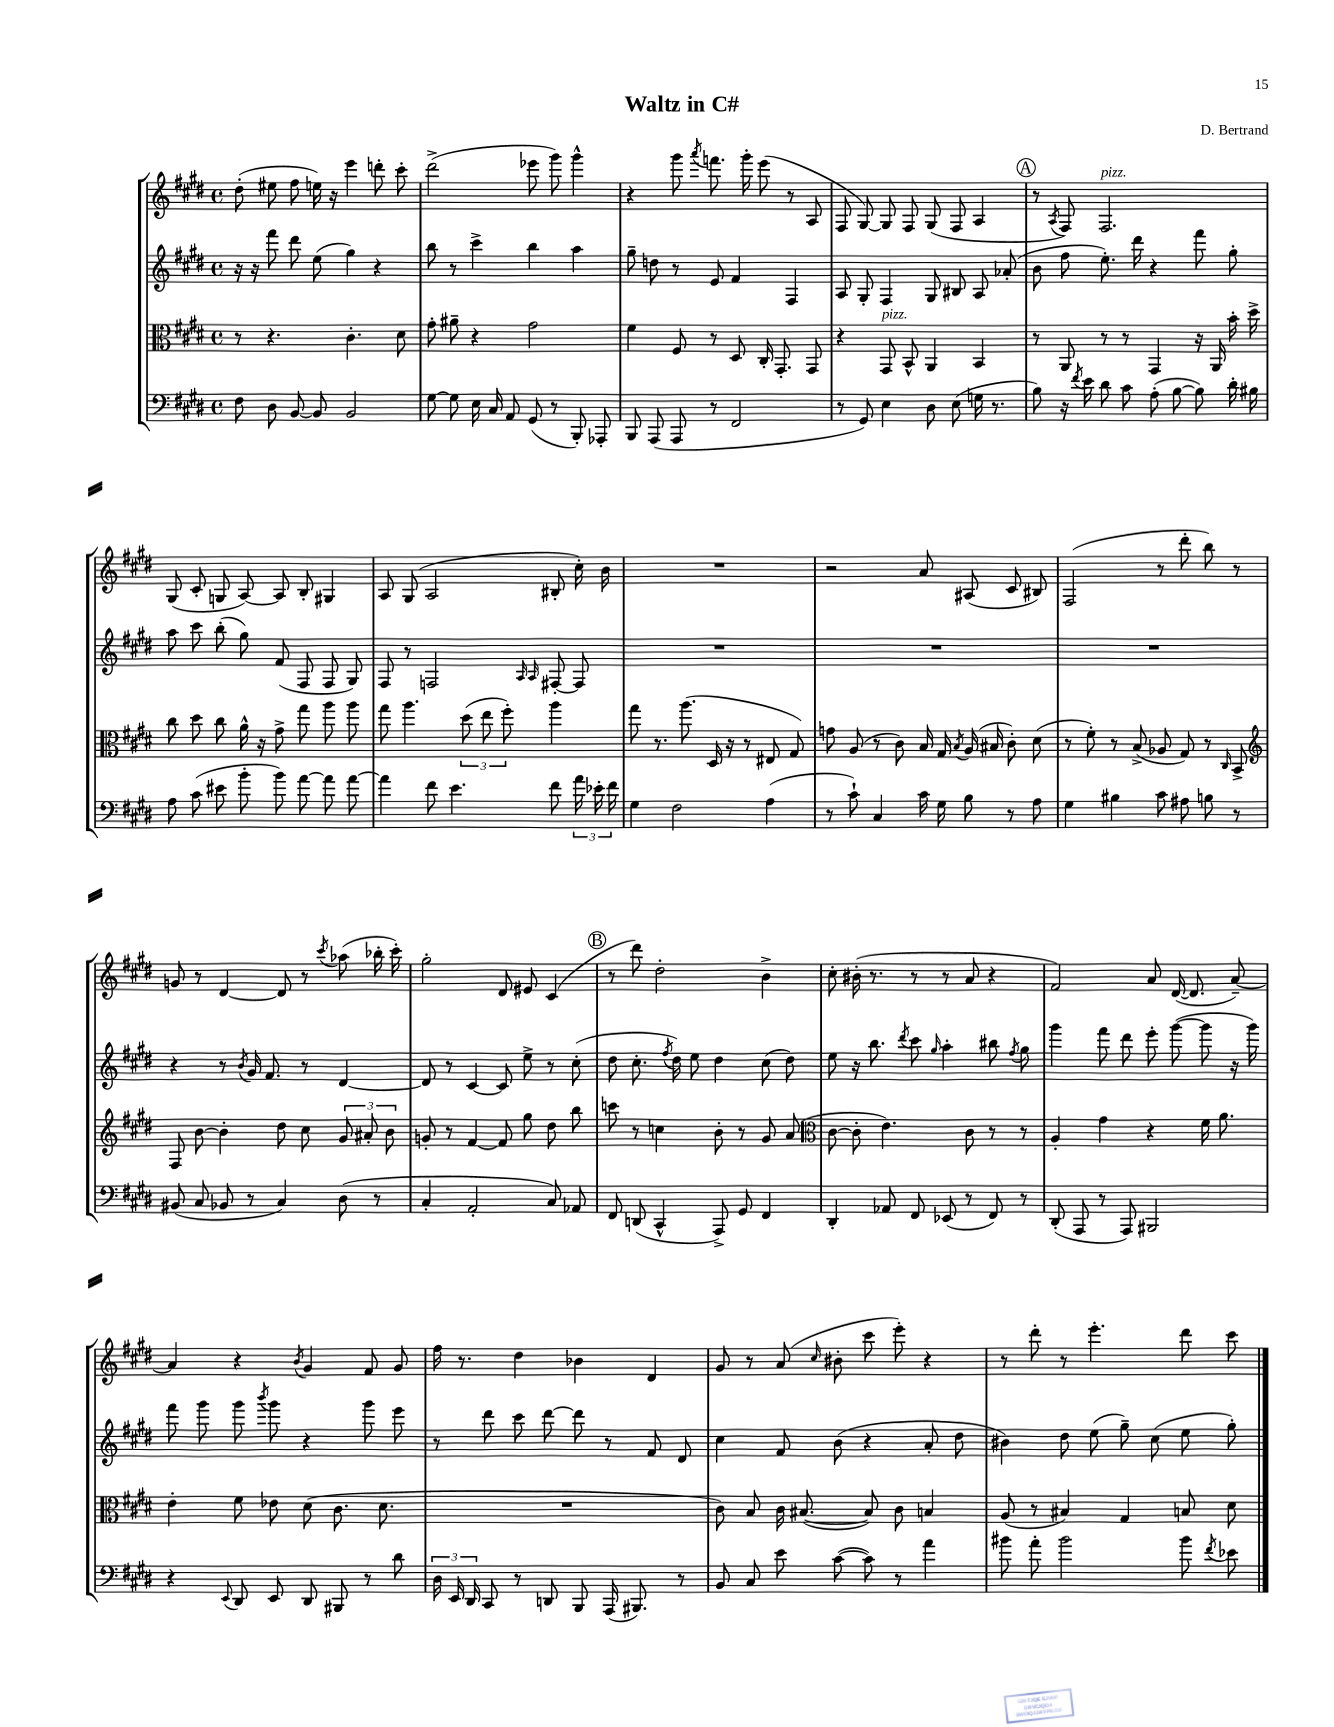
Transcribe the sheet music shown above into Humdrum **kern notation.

**kern	**kern	**kern	**kern
*staff4	*staff3	*staff2	*staff1
*clefF4	*clefC3	*clefG2	*clefG2
*k[f#c#g#d#]	*k[f#c#g#d#]	*k[f#c#g#d#]	*k[f#c#g#d#]
*M4/4	*M4/4	*M4/4	*M4/4
*met(c)	*met(c)	*met(c)	*met(c)
8F#	8r	16r	(8dd#'
.	.	16r	.
8D#	4.r	8fff#	8ee#
[8BB	.	8ddd#	8ff#
8BB]	.	(8ee	16ee)
.	.	.	16r
2BB	4.c#'	4gg#)	4eee
.	.	4r	8ddd'
.	8d#	.	8ccc#'
=	=	=	=
[8G#	8g#'	8bb	(2ddd#^
8G#]	8a#~	8r	.
16E	4r	4ccc#^	.
16C#	.	.	.
8AA	.	.	.
(8GG#	2g#	4bb	8eee-
8r	.	.	8ggg#)
8BBB')	.	4aa	4ggg#^^
8AAA-'	.	.	.
=	=	=	=
8BBB	4f#	8gg#~	4r
(8AAA	.	8dd	.
8AAA	8F#	8r	8ggg#
.	.	.	8qaaa
8r	8r	8e	8.fff
2FF#	8D#	4f#	.
.	.	.	16ggg#'
.	16C#'	.	(8eee
.	8.GG#'	.	.
.	.	4F#	8r
.	8GG#	.	8A
=	=	=	=
8r	4r	8A	8F#
8GG#)	.	8G#'	[8G#)
4E	8GG#	4F#	8G#]
.	8BB^^	.	8F#
8D#	4AA	8G#	(8G#
(8E	.	8B#	8F#
16G	4BB	8A	4A
8.r	.	.	.
.	.	(8a-'	.
=	=	=	=
8B)	8r	8b	8r
.	.	.	8qA
16r	8AA	8ff#	8F#)
8qf#	.	.	.
16e	.	.	.
8d#	8r	8.ee')	2.F#
8c#	8r	.	.
.	.	16ddd#	.
(8A'	4GG#	4r	.
[8B	.	.	.
8B])	16r	8fff#	.
.	16AA	.	.
16d#'	16b'	8gg#'	.
16B#	16dd#^	.	.
=	=	=	=
8A	8cc#	8aa	(8G#
(8c#	8dd#	8ccc#	8c#'
8e#	8cc#	(8bb'	8G
8b'	16a^^	8gg#)	[8A)
.	16r	.	.
8b)	8g#^	(8f#	8A]
[8a	8gg#	8F#	8B'
8a]	8aa	8F#	4G#
[8a	8aa	8G#)	.
=	=	=	=
4a]	8gg#	8F#	8A
.	4.aa	8r	(8G#
8f#	.	2F	2A
4.e	.	.	.
.	(12dd#	.	.
.	12ee	.	.
.	12ff#')	.	.
.	.	16qqA	.
.	.	16qqA	.
8f#	4aa	[8F#'	8B#'
24a	.	8F#]	16cc#')
24e-'	.	.	.
.	.	.	16b
24f#	.	.	.
=	=	=	=
4G#	8gg#	1r	1r
.	8.r	.	.
2F#	.	.	.
.	(8.aa	.	.
.	16D#	.	.
.	16r	.	.
.	8r	.	.
(4A	8E#	.	.
.	8G#)	.	.
=	=	=	=
8r	8g	1r	2r
8c#`)	(8A	.	.
4C#	8r	.	.
.	8c#)	.	.
16c#	16B	.	8a
16G#	16G#	.	.
.	8qB	.	.
8B	(16A	.	(8A#
.	16B#	.	.
8r	8c#')	.	8c#
8A	(8d#	.	8B#)
=	=	=	=
4G#	8r	1r	(2F#
.	8f#')	.	.
4B#	8r	.	.
.	(8B^	.	.
8c#	8A-	.	8r
8A#	8G#)	.	8ddd#'
8B	8r	.	8bb)
.	16qqC#	.	.
8r	8BB^	.	8r
=	=	=	=
*	*clefG2	*	*
(8BB#	8F#	4r	8g
8C#	[8b	.	8r
8BB-	4b']	8r	[4d#
.	.	8qb	.
8r	.	16g#	.
.	.	8.f#	.
4C#)	8dd#	.	8d#]
.	8cc#	8r	8r
.	.	.	8qccc#
(8D#	12g#	[4d#	(8aa-
.	12a#'	.	.
8r	.	.	16bb-'
.	12b	.	.
.	.	.	16ccc#')
=	=	=	=
4C#'	8g'	8d#]	2gg#'
.	8r	8r	.
2AA'	[4f#	[4c#	.
.	8f#]	8c#]	8d#
.	8gg#	8ee^	8e#
8C#)	8dd#	8r	(4c#
8AA-	8bb	(8cc#'	.
=	=	=	=
8FF#	8ccc	8dd#	8r
(8DD	8r	8.cc#'	8ddd#)
4CC#^^	4cc	.	2dd#'
.	.	8qff#	.
.	.	16dd#)	.
.	.	8ee	.
8AAA^)	8b'	4dd#	.
8GG#	8r	.	.
4FF#	8g#	(8cc#	4b^
.	(8a	8dd#)	.
=	=	=	=
*	*clefC3	*	*
4DD#'	[8c#	8ee	8cc#'
.	8c#']	16r	(16b#'
.	.	8.bb	8.r
8AA-	4.e)	.	.
.	.	8qddd#	.
8FF#	.	8ccc#	8r
.	.	16qqgg#	.
(8EE-	.	4aa'	8r
8r	8c#	.	8a
8FF#)	8r	8bb#	4r
.	.	8qff#	.
8r	8r	8gg#	.
=	=	=	=
(8DD#'	4A'	4ggg#	2f#)
8AAA	.	.	.
8r	4g#	8fff#	.
8AAA)	.	8ddd#	.
2BBB#	4r	8eee'	8a
.	.	([8ggg#	([16d#
.	.	.	8.d#]
.	16f#	8ggg#]	.
.	8.a	.	.
.	.	16r	[8a~)
.	.	16ggg#)	.
=	=	=	=
4r	4e'	8fff#	4a]
.	.	8ggg#	.
8qqEE	.	.	.
8DD#	8f#	8ggg#	4r
.	.	8qbbb	.
8EE	8e-	8ggg#	.
.	.	.	8qb
8DD#	(8d#	4r	4g#
8BBB#	8.c#	.	.
8r	.	8ggg#	8f#
.	8.d#	.	.
8d#	.	8eee	8g#
=	=	=	=
24D#	1r	8r	16ff#
24EE	.	.	.
.	.	.	8.r
24DD#	.	.	.
8CC#	.	8ddd#	.
8r	.	8ccc#	4dd#
8DD	.	[8ddd#	.
8BBB	.	8ddd#]	4b-
(16AAA	.	8r	.
8.BBB#)	.	.	.
.	.	8f#	4d#
8r	.	8d#	.
=	=	=	=
8BB	8c#)	4cc#	8g#
8C#	8B	.	8r
8e	16c#	8f#	(8a
.	([8.B#	.	.
.	.	.	16qqcc#
([8c#	.	(8b	8b#'
8c#])	8B#])	4r	8ccc#
8r	8c#	.	8eee')
4a	4B	8a'	4r
.	.	8dd#	.
=	=	=	=
8b#	(8A	4b#)	8r
8a'	8r	.	8ddd#'
2b#	4B#)	8dd#	8r
.	.	(8ee	4.eee'
.	4G#	8gg#~)	.
.	.	(8cc#	.
8b#	8B	8ee	8ddd#
8qf#	.	.	.
8e-	8d#	8gg#')	8ccc#
==	==	==	==
*-	*-	*-	*-
